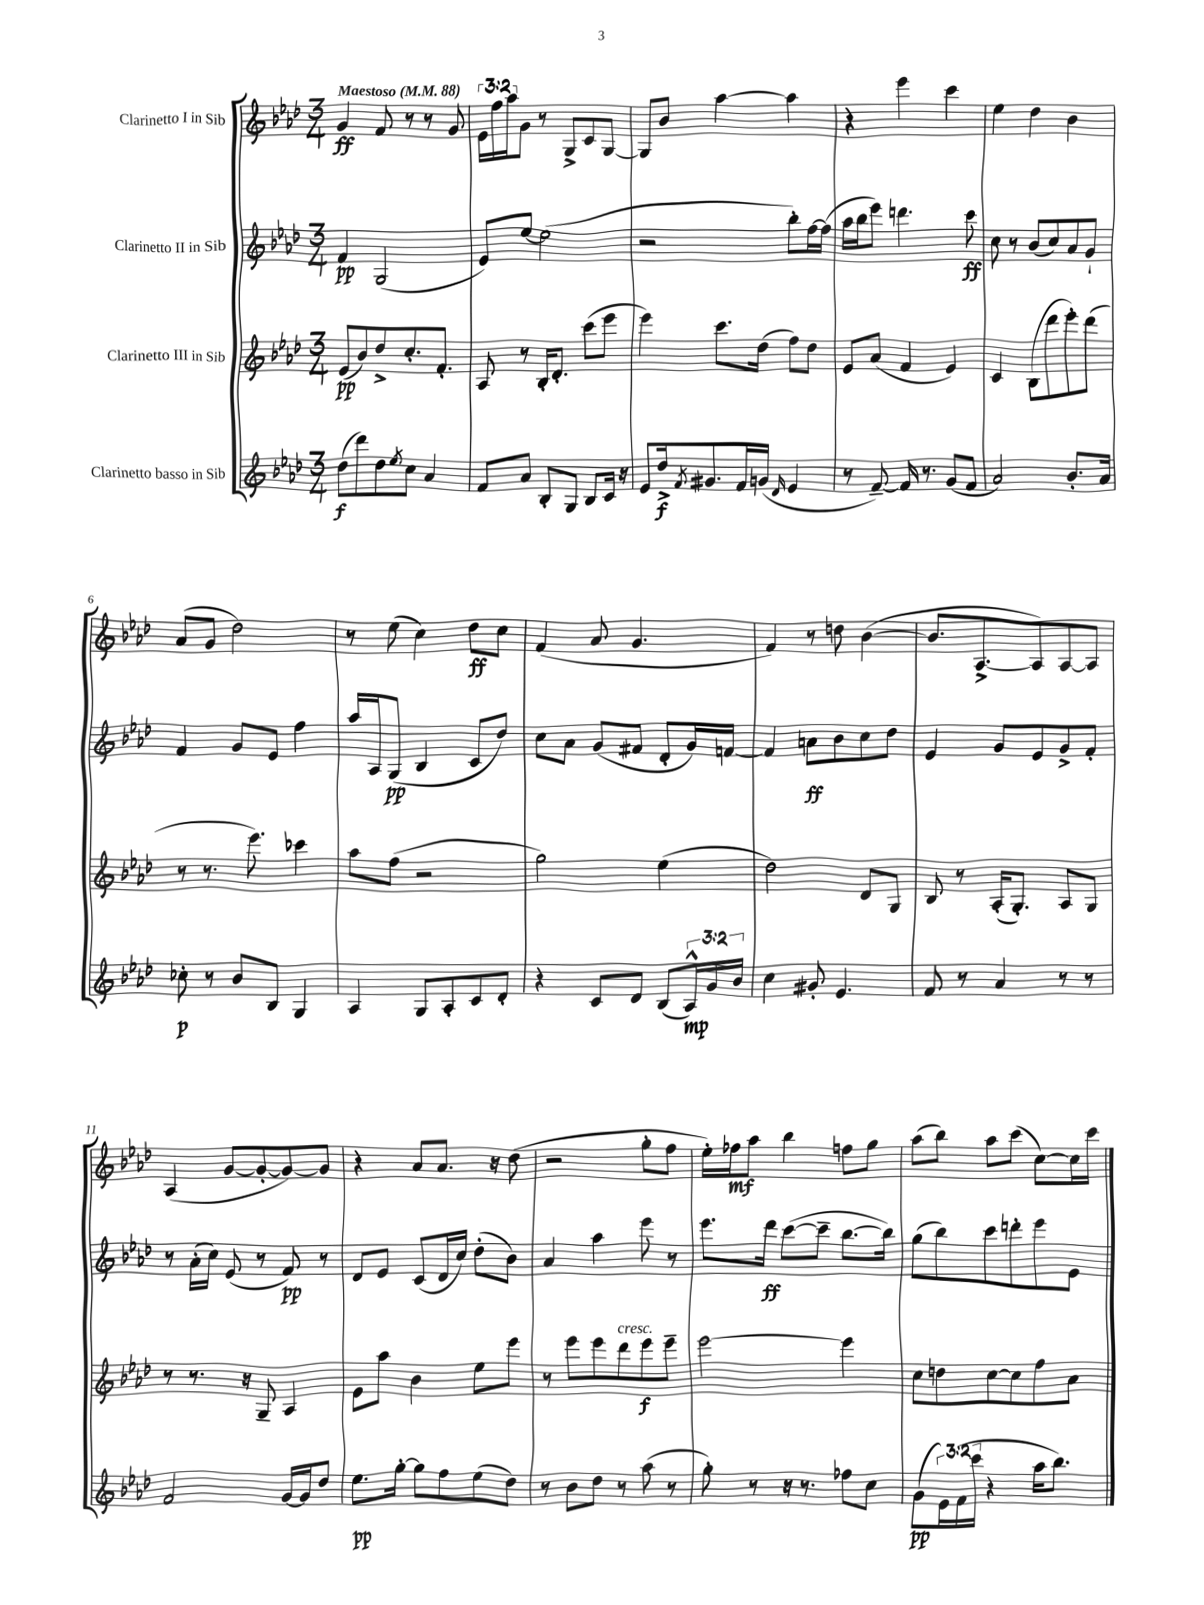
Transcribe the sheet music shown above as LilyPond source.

<<
\new StaffGroup <<
\new Staff = "s0" \with { instrumentName = "Clarinetto I in Sib" } {
    \clef treble \key aes \major \numericTimeSignature \time 3/4 \override Staff.TupletNumber.text = #tuplet-number::calc-fraction-text \tempo "Maestoso" 4 = 88
    g'4\ff f'8 r8 r8 g'8 |
    \tuplet 3/2 { ees'16 f''16 aes''16 } g'8 r8 g8-> c'8 g8~ |
    g8 bes'8 aes''4~ aes''4 |
    r4 ees'''4 c'''4 |
    ees''4 des''4 bes'4 |
    aes'8( g'8 des''2) |
    r8 ees''8( c''4) des''8\ff c''8 |
    f'4( aes'8 g'4. |
    f'4) r8 d''8 bes'4~( |
    bes'8. aes8.~-> aes8) aes8~ aes8 |
    aes4( g'8~ g'8~-. g'8~) g'8 |
    r4 aes'8 aes'8. r16 des''8( |
    r2 g''8-. f''8 |
    ees''16-.) fes''16\mf aes''8 bes''4 f''8 g''8 |
    aes''8( bes''8) aes''8 c'''8( c''8~) c''16 c'''16 \bar "|." |
}
\new Staff = "s1" \with { instrumentName = "Clarinetto II in Sib" } {
    \clef treble \key aes \major \numericTimeSignature \time 3/4
    f'4\pp g2( |
    ees'8) ees''8~ ees''2( |
    r2 bes''8-.) f''16~ f''16( |
    aes''16 bes''16 ees'''8) d'''4. c'''8\ff |
    c''8 r8 bes'8( c''8) aes'8 g'8-! |
    f'4 g'8 ees'8 f''4 |
    aes''16 aes16 g8\pp( bes4 c'8 des''8) |
    c''8 aes'8 g'8( fis'8 des'8-. g'16) f'16~ |
    f'4 a'8\ff bes'8 c''8 des''8 |
    ees'4 g'8 ees'8 g'8-> f'8-. |
    r8 aes'16-.( c''16) ees'8( r8 f'8\pp) r8 |
    des'8 ees'8 c'8( des'16 c''16) des''8-.( bes'8) |
    aes'4 aes''4 ees'''8 r8 |
    ees'''8. des'''16\ff c'''8~( c'''8-- bes''8.~ bes''16) |
    g''8( bes''8) c'''8 d'''8-. ees'''8 ees'8 \bar "|." |
}
\new Staff = "s2" \with { instrumentName = "Clarinetto III in Sib" } {
    \clef treble \key aes \major \numericTimeSignature \time 3/4
    ees'8\pp( bes'8) des''8-> c''8.-. f'8.-. |
    aes8 r8 bes16-. des'8.-. c'''8( ees'''8 |
    ees'''4) c'''8. des''16( f''8) des''8 |
    ees'8 aes'8( f'4 ees'4) |
    c'4 bes8( des'''8 ees'''8-.) des'''8( |
    r8 r8. ees'''8.) ces'''4 |
    aes''8 f''8( r2 |
    g''2) ees''4( |
    des''2) des'8 g8 |
    bes8 r8 aes16-.( g8.-.) aes8 g8 |
    r8 r8. r16 g8-- aes4 |
    ees'8 aes''8 bes'4 ees''8 ees'''8 |
    r8 ees'''8 ees'''8 des'''8^\markup { \italic "cresc." } ees'''8\f ees'''8-- |
    ees'''2~ ees'''4 |
    c''8 d''8 c''8~ c''8 f''8 aes'8 \bar "|." |
}
\new Staff = "s3" \with { instrumentName = "Clarinetto basso in Sib" } {
    \clef treble \key aes \major \numericTimeSignature \time 3/4 \override Staff.TupletNumber.text = #tuplet-number::calc-fraction-text
    des''8\f( des'''8) des''8 \acciaccatura { ees''8 } c''8 aes'4 |
    f'8 aes'8 bes8-. g8 bes8 c'16 r16 |
    ees'8 des''16->\f \acciaccatura { f'8 } gis'8. f'16 g'16( \grace { des'16 } ees'4 |
    r8 f'8~--) f'16 r8. g'8( f'8 |
    aes'2) bes'8.-. aes'16 |
    ces''8-.\p r8 bes'8 bes8 g4 |
    aes4 g8 aes8-. c'8 des'8-. |
    r4 c'8 des'8 bes8( \tuplet 3/2 { aes16-^\mp) g'16 bes'16 } |
    c''4 gis'8-. ees'4. |
    f'8 r8 aes'4 r8 r8 |
    f'2 g'16~ g'16 des''8 |
    ees''8.\pp g''16~-. g''8 f''8 ees''8( des''8) |
    r8 bes'8 des''8 r8 aes''8( r8 |
    g''8-.) r8 r16 r8. fes''8 c''8 |
    g'8\pp( \tuplet 3/2 { ees'16) f'16( c'''16 } r4 aes''16 bes''8.) \bar "|." |
}
>>
>>
